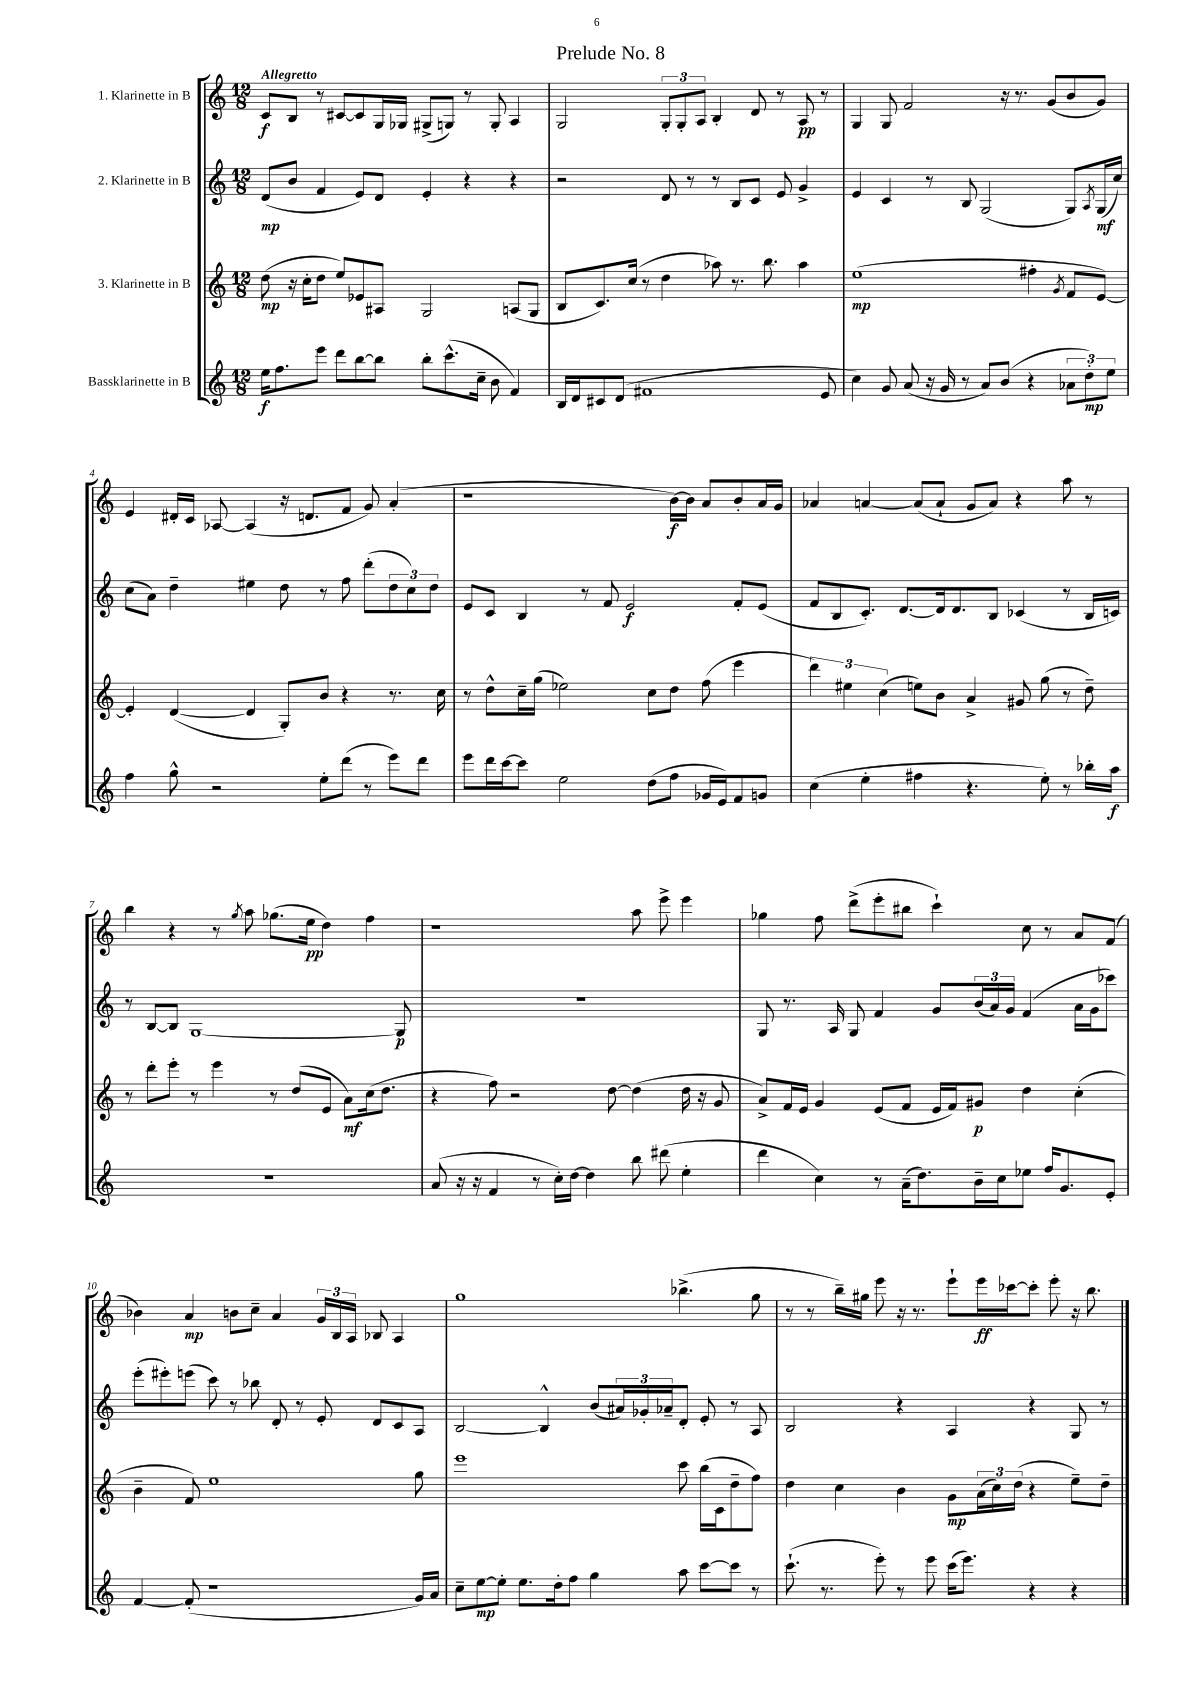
\header { title = "Prelude No. 8" }
<<
\new StaffGroup <<
\new Staff = "s0" \with { instrumentName = "1. Klarinette in B" } {
    \clef treble \key c \major \numericTimeSignature \time 12/8 \tempo "Allegretto"
    c'8\f b8 r8 cis'8~ cis'8 g16 ges16 gis8->( g8) r8 g8-. a4 |
    g2 \tuplet 3/2 { g8-. g8-. a8 } b4-. d'8 r8 a8\pp r8 |
    g4 g8 f'2 r16 r8. g'8( b'8 g'8) |
    e'4 dis'16-. c'16 aes8~ aes4( r16 d'8. f'8 g'8) a'4-.( |
    r1 b'16~\f) b'16 a'8 b'8-. a'16 g'16 |
    aes'4 a'4~ a'8( a'8-! g'8 a'8) r4 a''8 r8 |
    b''4 r4 r8 \acciaccatura { g''8 } a''8 ges''8.( e''16\pp d''4) f''4 |
    r1 a''8 e'''8-> e'''4 |
    ges''4 f''8 d'''8->( e'''8-. bis''8 c'''4-!) c''8 r8 a'8 f'8( |
    bes'4) a'4\mp b'8 c''8-- a'4 \tuplet 3/2 { g'16 b16 a16 } bes8 a4 |
    g''1 bes''4.->( g''8 |
    r8 r8 b''16--) gis''16 e'''8 r16 r8. e'''8-! e'''16\ff ces'''16~ ces'''8-. e'''8-. r16 b''8. \bar "|." |
}
\new Staff = "s1" \with { instrumentName = "2. Klarinette in B" } {
    \clef treble \key c \major \numericTimeSignature \time 12/8
    d'8\mp( b'8 f'4 e'8) d'8 e'4-. r4 r4 |
    r2 d'8 r8 r8 b8 c'8 e'8 g'4-> |
    e'4 c'4 r8 b8 g2( g8) \acciaccatura { a8 } g16\mf( c''16) |
    c''8( a'8) d''4-- eis''4 d''8 r8 f''8 d'''8-.( \tuplet 3/2 { d''8 c''8) d''8 } |
    e'8 c'8 b4 r8 f'8 e'2\f f'8-. e'8( |
    f'8 b8 c'8.-.) d'8.~ d'16 d'8. b8 ces'4( r8 b16 c'16) |
    r8 b8~ b8 g1~ g8\p |
    R1. |
    g8 r8. a16 g8 f'4 g'8 \tuplet 3/2 { b'16( a'16) g'16 } f'4( a'16 g'16 ces'''8) |
    e'''8-.( eis'''8-.) e'''8( c'''8) r8 bes''8 d'8-. r8 e'8-. d'8 c'8 a8 |
    b2~ b4-^ b'8( \tuplet 3/2 { ais'16) ges'16-. aes'16-- } d'8-. e'8-. r8 a8 |
    b2 r4 a4 r4 g8 r8 \bar "|." |
}
\new Staff = "s2" \with { instrumentName = "3. Klarinette in B" } {
    \clef treble \key c \major \numericTimeSignature \time 12/8
    d''8\mp( r16 c''16-. d''8 e''8) ees'8 ais8 g2 a8( g8 |
    b8 c'8.) c''16( r8 d''4 aes''8) r8. b''8. aes''4 |
    e''1\mp( fis''4-. \acciaccatura { g'8 } f'8 e'8~) |
    e'4-. d'4~( d'4 g8-.) b'8 r4 r8. c''16 |
    r8 d''8-^ c''16-- g''16( ees''2) c''8 d''8 f''8( e'''4 |
    \tuplet 3/2 { d'''4) eis''4 c''4( } e''8) b'8 a'4-> gis'8 g''8( r8 d''8--) |
    r8 d'''8-. e'''8-. r8 e'''4 r8 d''8( e'8 a'8\mf) c''16( d''8. |
    r4 f''8) r2 d''8~ d''4( d''16 r16 g'8 |
    a'8->) f'16 e'16 g'4 e'8( f'8 e'16 f'16) gis'8\p d''4 c''4-.( |
    b'4-- f'8) e''1 g''8 |
    e'''1 c'''8 b''16( c'16 d''8-- f''8) |
    d''4 c''4 b'4 g'8\mp \tuplet 3/2 { a'16( c''16) d''16( } r4 e''8--) d''8-- \bar "|." |
}
\new Staff = "s3" \with { instrumentName = "Bassklarinette in B" } {
    \clef treble \key c \major \numericTimeSignature \time 12/8
    e''16\f f''8. e'''8 d'''8 b''8~ b''8 b''8-. c'''8.-^( c''16-- b'8 f'4) |
    b16 d'16 cis'8 d'8( fis'1 e'8 |
    c''4) g'8 a'8( r16 g'16 r8 a'8) b'8( r4 \tuplet 3/2 { aes'8 d''8-.\mp) e''8 } |
    f''4 g''8-^ r2 e''8-. d'''8( r8 e'''8) d'''8 |
    e'''8 d'''16 c'''16~ c'''8 e''2 d''8( f''8 ges'16 e'16) f'8 g'8 |
    c''4( e''4-. fis''4 r4. e''8-.) r8 bes''16-. a''16\f |
    R1. |
    a'8( r16 r16 f'4 r8 c''16-.) d''16~ d''4 b''8 dis'''8( e''4-. |
    d'''4 c''4) r8 a'16--( d''8.) b'16-- c''16 ees''8 f''16 g'8. e'8-. |
    f'4~ f'8-.( r1 g'16) a'16 |
    c''8-- e''8~\mp e''8-. e''8. d''16-. f''8 g''4 a''8 c'''8~ c'''8 r8 |
    c'''8.-!( r8. e'''8-.) r8 e'''8 c'''16( e'''8.) r4 r4 \bar "|." |
}
>>
>>
